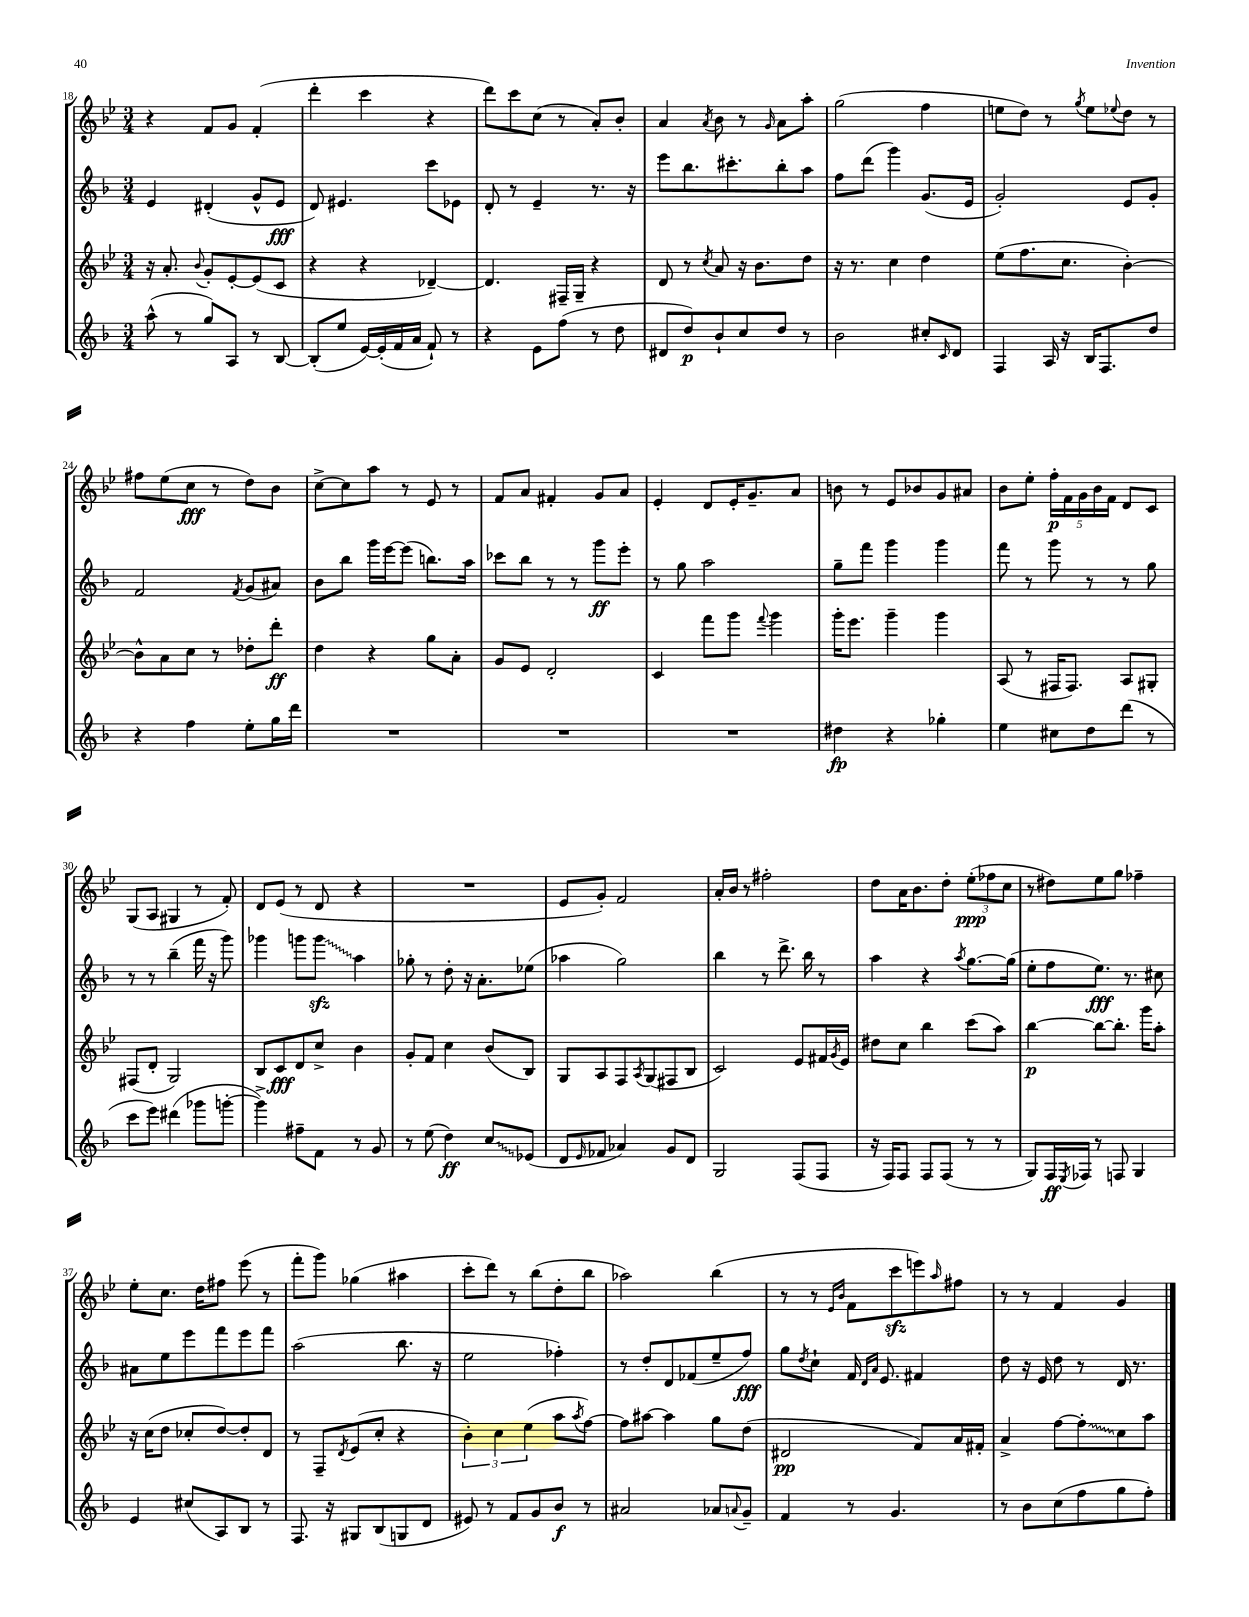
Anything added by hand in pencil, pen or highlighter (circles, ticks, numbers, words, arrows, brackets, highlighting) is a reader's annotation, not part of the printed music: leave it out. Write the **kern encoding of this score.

**kern	**kern	**kern	**kern
*staff4	*staff3	*staff2	*staff1
*clefG2	*clefG2	*clefG2	*clefG2
*k[b-]	*k[b-e-]	*k[b-]	*k[b-e-]
*M3/4	*M3/4	*M3/4	*M3/4
(8aa^^	16r	4e	4r
.	8.a'	.	.
8r	.	.	.
.	8qqb-	.	.
8gg)	8g'	(4d#'	8f
8A	[8e-'	.	8g
8r	(8e-]	8g^^	(4f'
[8B-	8c	8e	.
=	=	=	=
(8B-']	4r	8d)	4ddd'
8ee	.	4.e#	.
[16e)	4r	.	4ccc
(16e']	.	.	.
16f	.	.	.
16a	.	.	.
8f`)	[4d-~)	8ccc	4r
8r	.	8e-	.
=	=	=	=
4r	4.d-]	8d'	8ddd)
.	.	8r	8ccc
8e	.	4e~	(8cc
(8ff	16F#~	.	8r
.	16G~	.	.
8r	4r	8.r	8a')
8dd	.	.	8b-'
.	.	16r	.
=	=	=	=
8d#	8d	8eee	4a
8dd)	8r	8.bb-	.
.	8qcc	.	8qa
8b-`	8a	.	8b-
.	.	8.ccc#'	.
8cc	16r	.	8r
.	8.b-	.	.
.	.	.	16qqg
8dd	.	8bb-'	8a
8r	8dd	8aa	8aa'
=	=	=	=
2b-	16r	8ff	(2gg
.	8.r	.	.
.	.	(8ddd	.
.	4cc	4ggg)	.
8cc#'	4dd	(8.g	4ff
16qqc	.	.	.
8d	.	.	.
.	.	16e	.
=	=	=	=
4F	(8ee-	2g')	8ee
.	8.ff	.	8dd)
16A	.	.	8r
16r	8.cc	.	.
.	.	.	8qgg
16B-	.	.	8ee
8.F	.	.	.
.	.	.	8qqee-
.	[4b-')	8e	8dd
8dd	.	8g'	8r
=	=	=	=
4r	8b-^^]	2f	8ff#
.	8a	.	(8ee-
4ff	8cc	.	8cc
.	8r	.	8r
.	.	8qf	.
8ee'	8dd-'	(8g	8dd)
16gg	8ddd'	8a#)	8b-
16ddd	.	.	.
=	=	=	=
2.r	4dd	8b-	[8cc^
.	.	8bb-	8cc]
.	4r	16ggg	8aa
.	.	[16eee	.
.	.	(8eee]	8r
.	8gg	8.bb)	8e-
.	8a'	.	8r
.	.	16aa	.
=	=	=	=
2.r	8g	8ccc-	8f
.	8e-	8bb-	8a
.	2d'	8r	4f#'
.	.	8r	.
.	.	8ggg	8g
.	.	8eee'	8a
=	=	=	=
2.r	4c	8r	4e-'
.	.	8gg	.
.	8fff	2aa	8d
.	8ggg	.	16e-'
.	.	.	8.g~
.	8qqfff	.	.
.	4ggg	.	.
.	.	.	8a
=	=	=	=
4dd#	16ggg'	8gg~	8b
.	8.eee-	.	.
.	.	8fff	8r
4r	4ggg~	4ggg	8e-
.	.	.	8b-
4gg-'	4ggg	4ggg	8g
.	.	.	8a#
=	=	=	=
4ee	(8A	8fff	8b-
.	8r	8r	8ee-'
8cc#	16F#	8ggg	20ff'
.	.	.	20f
.	8.F#)	.	.
.	.	.	20g
8dd	.	8r	.
.	.	.	20b-
.	.	.	20f
(8ddd	8A	8r	8d
8r	8G#'	8gg	8c
=	=	=	=
8ccc	(8F#	8r	(8G
8eee)	8d'	8r	8A
(4ddd#	2G)	(4bb-~	4G#
8ggg-	.	16fff	8r
.	.	16r	.
[8ggg'	.	8ggg)	8f')
=	=	=	=
4ggg^])	8B-	4ggg-	8d
.	8c	.	(8e-
8ff#~	8d	8ggg	8r
8f	8cc^	8ggg	8d
8r	4b-	4aa	4r
8g	.	.	.
=	=	=	=
8r	8g'	8gg-'	2.r
(8ee	8f	8r	.
4dd)	4cc	8dd'	.
.	.	16r	.
.	.	8.a'	.
8cc	(8b-	.	.
(8e-	8B-)	(8ee-	.
=	=	=	=
8d	8G	4aa-	8e-
16qqe	.	.	.
8f-	8A	.	8g')
4a-)	8F	2gg)	2f
.	8qA	.	.
.	(8G	.	.
8g	8F#	.	.
8d	8B-	.	.
=	=	=	=
2G	2c)	4bb-	16a'
.	.	.	16b-
.	.	.	8r
.	.	8r	2ff#'
.	.	8.ddd^	.
(8F	8e-	.	.
.	.	16bb-	.
8F	16f#	8r	.
.	8qg	.	.
.	16e-	.	.
=	=	=	=
16r	8dd#	4aa	8dd
16F)	.	.	.
8F	8cc	.	16a
.	.	.	8.b-
8F	4bb-	4r	.
(8F	.	.	8dd'
.	.	8qaa	.
8r	(8ccc	[8.gg	(12ee-'
.	.	.	12ff-
8r	8aa)	.	.
.	.	.	12cc
.	.	(16gg]	.
=	=	=	=
8G)	[4bb-	8ee'	8r
16F	.	8ff	8dd#)
8qE	.	.	.
16F-	.	.	.
8r	8bb-_	8.ee)	8ee-
8F	8.bb-']	.	8gg
.	.	8.r	.
4G	.	.	4ff-~
.	16ggg	.	.
.	8aa'	8cc#	.
=	=	=	=
4e	16r	8a#	8ee-'
.	(16cc	.	.
.	8dd	8ee	8.cc
(8cc#	8cc-'	8eee	.
.	.	.	16dd
8A)	[8dd)	8fff	8ff#
8B-	8dd']	8eee	(8eee-
8r	8d	8fff	8r
=	=	=	=
8.F	8r	(2aa	8fff'
.	8F~	.	8ggg)
16r	.	.	.
.	8qd	.	.
8G#	(8e-	.	(4gg-
(8B-	8cc'	.	.
8G	4r	8.bb-	4aa#
8d	.	.	.
.	.	16r	.
=	=	=	=
8e#)	6b-')	2ee	8ccc'
8r	.	.	8ddd)
.	6cc	.	.
8f	.	.	8r
.	(6ee-	.	.
8g	.	.	(8bb-
8b-	8aa	4ff-')	8dd'
.	8qaa	.	.
8r	[8ff)	.	8bb-
=	=	=	=
2a#	8ff]	8r	2aa-)
.	[8aa#	8dd'	.
.	4aa#]	8d	.
.	.	(8f-	.
8a-	8gg	8ee~	(4bb-
8qqa	.	.	.
8g~	(8dd	8ff)	.
=	=	=	=
4f	2d#	8gg	8r
.	.	8qdd	.
.	.	8cc`	8r
.	.	.	16qqe-
.	.	.	16qqb-
8r	.	16f	8f
.	.	16qqd	.
.	.	16qqa	.
.	.	8.e	.
4.g	.	.	8ccc
.	8f)	4f#	8eee)
.	.	.	16qqaa
.	16a	.	8ff#
.	16f#'	.	.
=	=	=	=
8r	4a^	8dd	8r
8b-	.	16r	8r
.	.	16e	.
(8cc	[8ff	8dd	4f
8ff	8ff']	8r	.
8gg	8cc	16d	4g
.	.	8.r	.
8ff')	8aa	.	.
==	==	==	==
*-	*-	*-	*-
